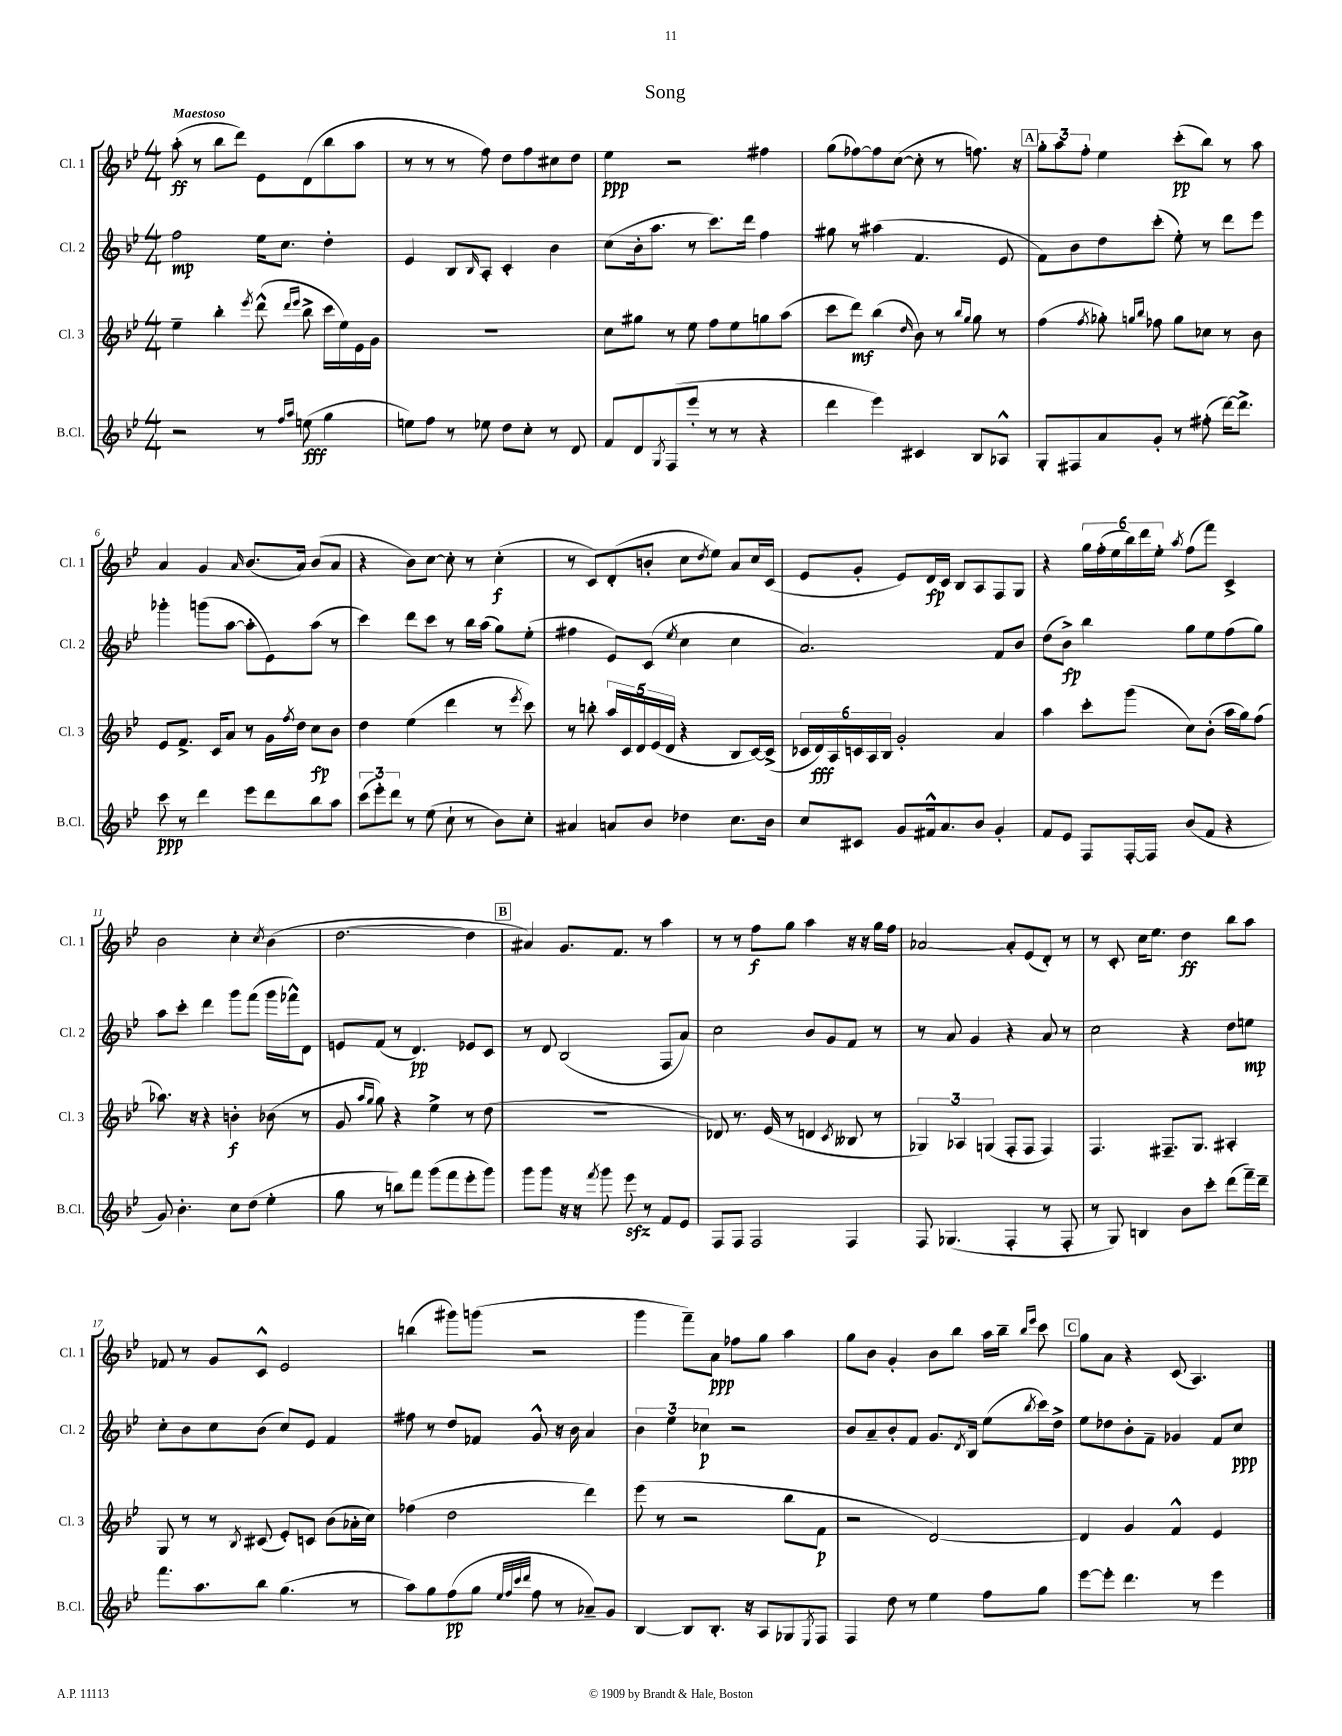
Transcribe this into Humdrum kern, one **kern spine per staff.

**kern	**kern	**kern	**kern
*staff4	*staff3	*staff2	*staff1
*clefG2	*clefG2	*clefG2	*clefG2
*k[b-e-]	*k[b-e-]	*k[b-e-]	*k[b-e-]
*M4/4	*M4/4	*M4/4	*M4/4
2r	4ee-~	2ff	(8aa'
.	.	.	8r
.	4bb-'	.	8bb-
.	.	.	8ddd)
.	8qeee-	.	.
8r	(8ddd^^	16ee-	8e-
.	.	8.cc	.
16qqff	16qqddd	.	.
16qqaa	16qqeee-	.	.
(8ee	8bb-^	.	(8d
4gg	16ccc	4dd'	8bb-
.	16ee-)	.	.
.	16e-	.	8aa
.	16g	.	.
=	=	=	=
8ee)	1r	4e-	8r
8ff	.	.	8r
8r	.	8B-	8r
.	.	16qqB-	.
8ee-	.	8A'	8ff)
8dd	.	4c'	8dd
8cc'	.	.	8ff
8r	.	4b-	8cc#
8d	.	.	8dd
=	=	=	=
8f	8cc	(8cc	4ee-
8d	8gg#	16b-'	.
.	.	8.aa	.
8qG	.	.	.
(8F	8r	.	2r
8eee-'	8ee-	8r	.
8r	8ff	8.ccc)	.
8r	8ee-	.	.
.	.	16ddd	.
4r	8gg	4ff	4ff#
.	(8aa	.	.
=	=	=	=
4ddd	8ccc	8gg#	(8gg
.	8ddd)	8r	[8ff-)
4eee-)	(4bb-	(4aa#	8ff-]
.	.	.	([8cc
.	16qqdd	.	.
4c#	8b-)	4.f	8cc']
.	8r	.	8r
.	16qqbb-	.	.
.	16qqgg	.	.
8B-	8gg	.	8.ff)
8A-^^	8r	8e-	.
.	.	.	16r
=	=	=	=
8G'	(4ff	8f)	12gg'
.	.	.	12aa
8F#	.	8b-	.
.	.	.	12ff'
.	8qff	.	.
8a	8gg-')	8dd	4ee-
.	16qqgg	.	.
.	16qqbb-	.	.
8g'	8ff-	(8ccc'	.
8r	8gg	8ee-')	(8ccc'
(8ff#'	8cc-	8r	8bb-)
[16ddd)	8r	8ddd	8r
8.ddd^]	.	.	.
.	8b-	8eee-	8aa
=	=	=	=
8ccc	8e-	4ggg-'	4a
8r	8.f^	.	.
4ddd	.	(8ggg	4g
.	16c	.	.
.	8a	[8aa	.
.	.	.	16qqa
8eee-	8r	8aa']	(8.b-
8ddd	16g	8e-)	.
.	8qff	.	.
.	16dd	.	16a)
8bb-	8cc	(8aa	(8b-
8aa	8b-	8r	8a
=	=	=	=
(12ccc	4dd	4ccc)	4r
12eee-')	.	.	.
12ddd	.	.	.
8r	(4ee-	8ddd	8b-)
(8ee-	.	8ccc	[8cc
8cc`	4ddd	8r	8cc']
8r	.	16bb-	8r
.	.	(16aa	.
8b-)	8r	8gg)	(4cc'
.	8qeee-	.	.
8cc'	8ccc)	(8ee-'	.
=	=	=	=
4a#	8r	4ff#	8r
.	8bb'	.	8c)
8a	20aa	8e-)	(8d'
.	20c	.	.
.	20d	.	.
8b-	.	(8c	8b'
.	(20e-	.	.
.	20d	.	.
.	.	8qee-	.
4dd-	4r	4cc	8cc
.	.	.	8qdd
.	.	.	8ee-)
8.cc	8B-	4cc	8a
.	[16c)	.	16cc
16b-	(16c^]	.	(16c
=	=	=	=
8cc	24c-	2.a)	8e-
.	24d)	.	.
.	24A	.	.
8c#	24c	.	8g'
.	24A	.	.
.	24B-	.	.
8g	2g'	.	8e-)
16f#^^	.	.	16d
8.a	.	.	16c
.	.	.	8B-
8b-	.	.	8A
4g'	4a	8f	8F
.	.	8b-	8G
=	=	=	=
8f	4aa	(8dd	4r
8e-	.	8b-^)	.
8F	8ccc'	4bb-	24gg
.	.	.	(24ff'
.	.	.	24ee-
[16F'	(8ggg	.	24bb-)
.	.	.	24ddd
16F]	.	.	.
.	.	.	24ee-'
.	.	.	8qaa
(8b-	8cc)	8gg	(8ff
8f	(8b-'	8ee-	8fff)
4r	16aa	(8ff	4c^
.	16gg)	.	.
.	(8ff	8gg)	.
=	=	=	=
8g)	8.aa-)	8aa	2b-
4.b-'	.	8ccc'	.
.	16r	.	.
.	4r	4ddd	.
8cc	4b'	8ggg	4cc'
(8dd	.	(8fff	.
.	.	.	8qcc
4ee-'	(8b-	16ggg	(4b-
.	.	16fff-^^)	.
.	8r	8d	.
=	=	=	=
8gg	8g	8e	[2.dd
.	16qqaa	.	.
.	16qqgg	.	.
8r	8gg)	(8f	.
8bb)	4r	8r	.
8fff	.	4.d)	.
(8ggg	4ee-^	.	.
8fff	.	.	.
8eee-'	8r	8e-	4dd]
8ggg)	(8dd	8c	.
=	=	=	=
8ggg	1r	8r	4a#)
8ggg	.	8d	.
16r	.	(2B-	8.g
16r	.	.	.
8qfff	.	.	.
8ggg	.	.	.
.	.	.	8.f
8eee-	.	.	.
8r	.	.	8r
8f	.	8F	4aa
8e-	.	8a)	.
=	=	=	=
8F	8d-)	2cc	8r
8F	8.r	.	8r
2F	.	.	8ff
.	(16e-	.	.
.	8r	.	8gg
.	4d	8b-	4aa
.	.	8g	.
.	8qc	.	.
4F	8B--	8f	16r
.	.	.	16r
.	8r	8r	16gg
.	.	.	16ff
=	=	=	=
8F	6G-)	8r	[2a-
(4.G-	.	8a	.
.	6A-	.	.
.	.	4g	.
.	(6G	.	.
4F'	8F'	4r	8a-']
.	8F	.	(8e-
8r	4F)	8a	8d')
8F'	.	8r	8r
=	=	=	=
8r	4.F	2cc	8r
8G)	.	.	8c'
4B	.	.	16cc
.	.	.	8.ee-
.	8.F#~	.	.
8b-	.	4r	4dd
.	8.G	.	.
8ccc'	.	.	.
(8ddd	4A#'	8dd	8bb-
16fff~)	.	8ee	8aa
16ddd~	.	.	.
=	=	=	=
8.fff	8G	8cc'	8f-
.	8r	8b-	8r
8.aa	.	.	.
.	8r	8cc	8g
.	8qB-	.	.
8bb-	(8c#	(8b-	8c^^
(4.gg	8e-')	8cc)	2e-
.	8c	8e-	.
.	(8b-	4f	.
8r	16a-'	.	.
.	16cc)	.	.
=	=	=	=
8aa)	(4ff-	8ff#	(4bb
8gg	.	8r	.
(8ff	2dd	8dd	8ggg#)
8gg	.	8f-	(8ggg
32qqee-	.	.	.
32qqff	.	.	.
32qqccc	.	.	.
32qqddd	.	.	.
8ff	.	8g^^	2r
8r	.	16r	.
.	.	16b-	.
8a-~)	4ddd)	4a	.
8g	.	.	.
=	=	=	=
[4B-	(8eee-	6b-	4ggg
.	8r	.	.
.	.	6ee-	.
8B-]	2r	.	8fff~)
.	.	6cc-	.
8.B-'	.	.	8a
.	.	2r	8ff-
16r	.	.	.
8A	.	.	8gg
8G-	8bb-	.	4aa
8qE-	.	.	.
8F	8f	.	.
=	=	=	=
4F	2r	8b-	8gg
.	.	8a~	8b-
8dd	.	8b-'	4g'
8r	.	8f	.
4ee-	[2d)	8.g	8b-
.	.	.	8bb-
.	.	8qd	.
.	.	16B-	.
8ff	.	(8ee-	16aa
.	.	.	16bb-~
.	.	.	16qqbb-
.	.	8qbb-	16qqeee-
8gg	.	16ccc)	8ccc
.	.	16dd^	.
=	=	=	=
[8eee-	4d]	8ee-	8gg
8eee-']	.	8dd-	8a
4.ddd	4g	8b-'	4r
.	.	8f~	.
.	4f^^	4g-	(8c
8r	.	.	4.A)
4eee-	4e-	8f	.
.	.	8cc	.
==	==	==	==
*-	*-	*-	*-
